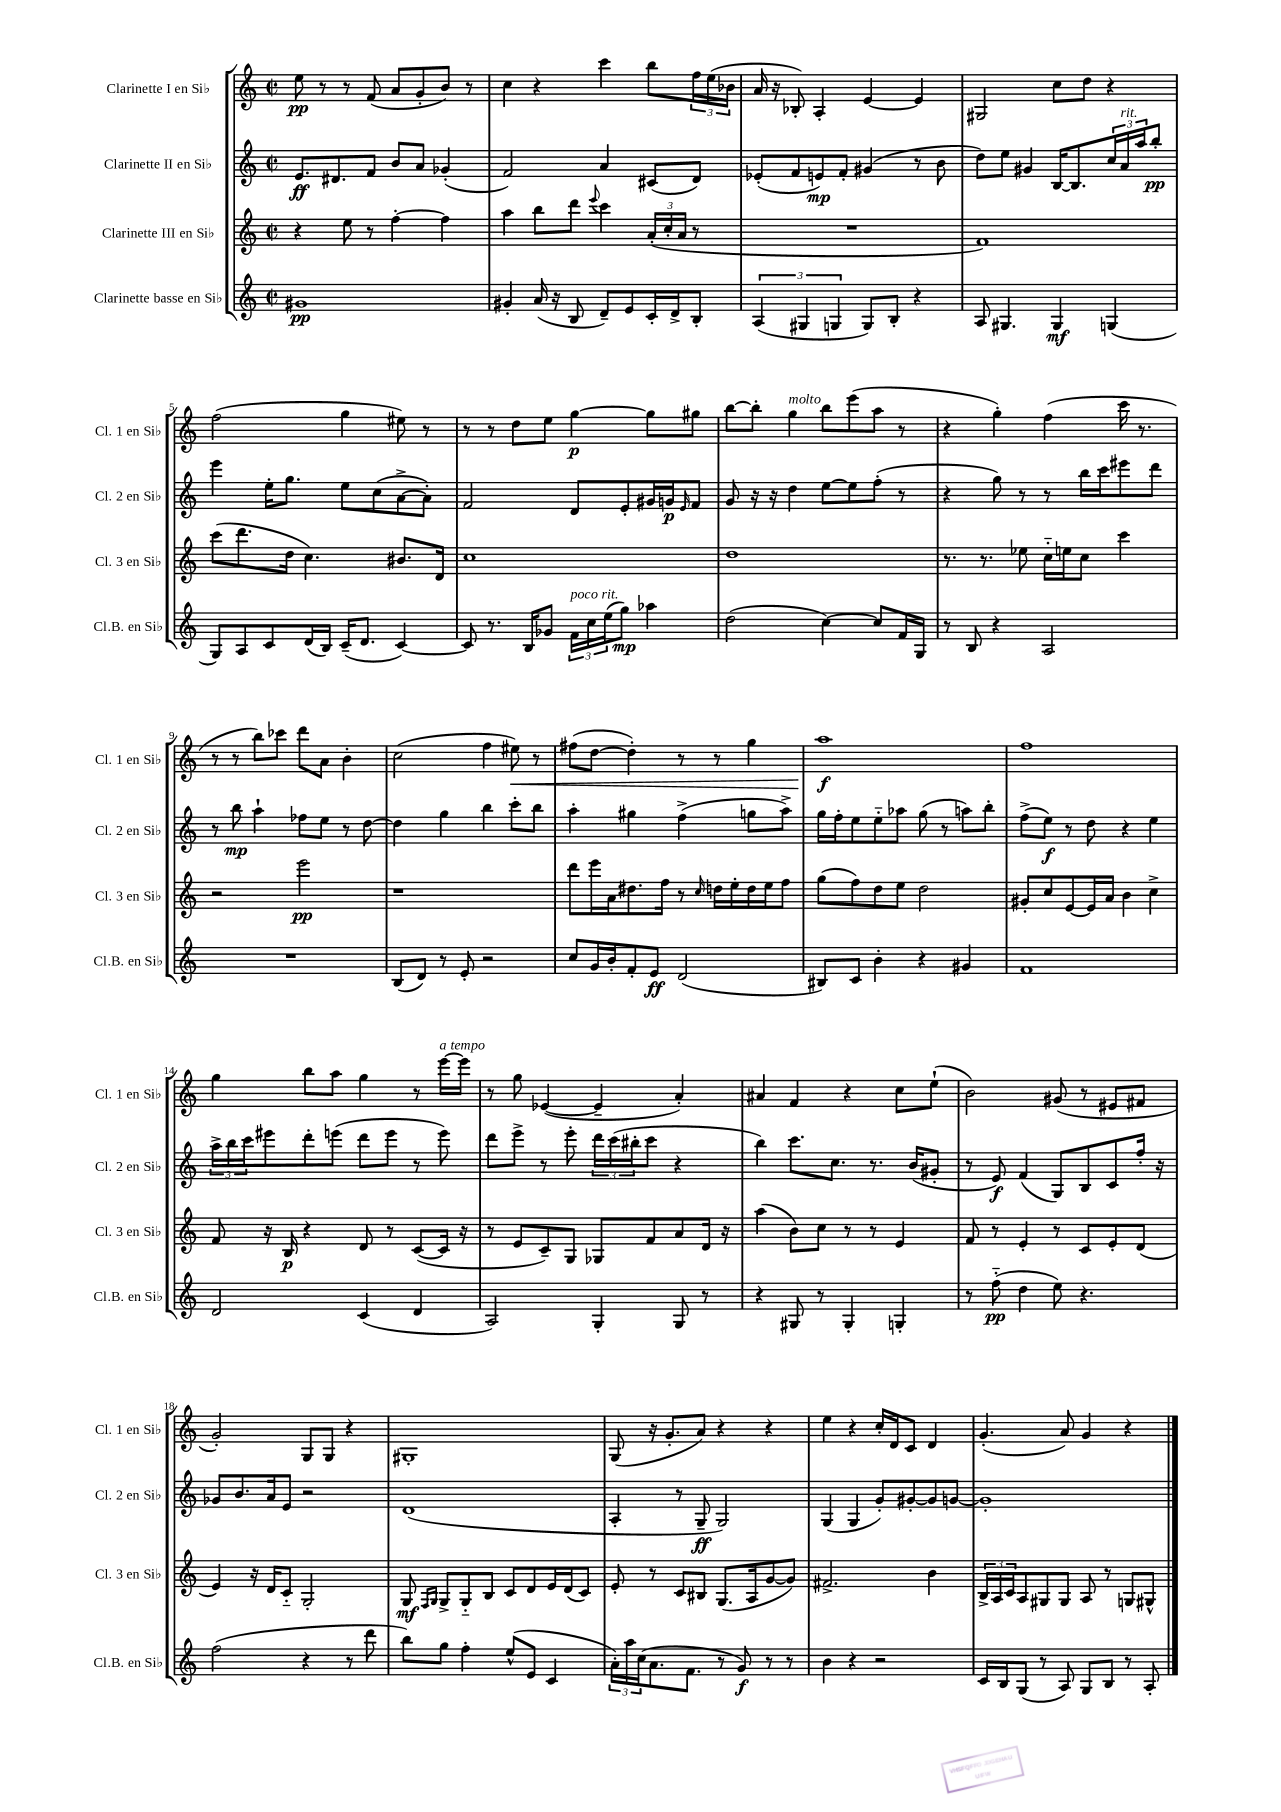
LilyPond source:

<<
\new StaffGroup <<
\new Staff = "s0" \with { instrumentName = "Clarinette I en Sib" shortInstrumentName = "Cl. 1 en Sib" } {
    \clef treble \key c \major \defaultTimeSignature \time 2/2
    e''8\pp r8 r8 f'8( a'8 g'8-. b'8) r8 |
    c''4 r4 c'''4 b''8 \tuplet 3/2 { f''16 e''16( bes'16 } |
    a'16 r16 bes8-.) a4-. e'4~ e'4 |
    gis2 c''8 d''8 r4 |
    f''2( g''4 eis''8) r8 |
    r8 r8 d''8 e''8 g''4~\p g''8 gis''8 |
    b''8~ b''8-. g''4^\markup { \italic "molto" } b''8 e'''8( a''8 r8 |
    r4 g''4-.) f''4( c'''16 r8. |
    r8 r8 b''8) ces'''8 d'''8 a'8 b'4-. |
    c''2( f''4 eis''8\<) r8 |
    fis''8( d''8~ d''4-.) r8 r8 g''4 |
    a''1\f\! |
    f''1 |
    g''4 b''8 a''8 g''4 r8 e'''16~^\markup { \italic "a tempo" } e'''16 |
    r8 g''8 ees'4~( ees'4-- a'4-.) |
    ais'4 f'4 r4 c''8 e''8-!( |
    b'2) gis'8( r8 eis'8 fis'8 |
    g'2-.) g8 g8 r4 |
    gis1-. |
    g8( r16 g'8.-. a'8) r4 r4 |
    e''4 r4 c''16-. d'16 c'8 d'4 |
    g'4.-.( a'8) g'4 r4 \bar "|." |
}
\new Staff = "s1" \with { instrumentName = "Clarinette II en Sib" shortInstrumentName = "Cl. 2 en Sib" } {
    \clef treble \key c \major \defaultTimeSignature \time 2/2
    e'8.\ff dis'8. f'8 b'8 a'8 ges'4-.( |
    f'2) a'4 cis'8( d'8) |
    ees'8-.( f'8 e'8\mp) f'8-. gis'4( r8 b'8 |
    d''8) e''8 gis'4 b16~ b8. \tuplet 3/2 { c''16 a'16^\markup { \italic "rit." } a''16 } b''8-.\pp |
    e'''4 e''16-. g''8. e''8 c''8( a'8~-> a'8-.) |
    f'2 d'8 e'8-. gis'16 g'16\p \grace { e'16 } f'8 |
    g'8 r16 r16 d''4 e''8~ e''8 f''8-.( r8 |
    r4 g''8) r8 r8 b''16 c'''16 eis'''8 d'''8 |
    r8 b''8\mp a''4-! fes''8 e''8 r8 d''8~ |
    d''4 g''4 b''4 c'''8-. b''8 |
    a''4-. gis''4 f''4->( g''8 a''8->) |
    g''16 f''16-. e''8 e''8-_ aes''8 g''8( r8 a''8) b''8-. |
    f''8->( e''8\f) r8 d''8 r4 e''4 |
    \tuplet 3/2 { a''16-> b''16 c'''16 } eis'''8 d'''8-. e'''8( d'''8 e'''8 r8 e'''8) |
    d'''8 e'''8-> r8 e'''8-. \tuplet 3/2 { d'''16 c'''16( bis''16-. } c'''8 r4 |
    b''4) c'''8. c''8. r8. b'16( gis'8-. |
    r8 e'8\f) f'4( g8) b8 c'8 f''16-. r16 |
    ges'8 b'8. a'16 e'8 r2 |
    d'1( |
    a4-. r8 g8--\ff g2) |
    g4( g4 g'8-.) gis'8~-. gis'8 g'8~ |
    g'1-. \bar "|." |
}
\new Staff = "s2" \with { instrumentName = "Clarinette III en Sib" shortInstrumentName = "Cl. 3 en Sib" } {
    \clef treble \key c \major \defaultTimeSignature \time 2/2
    r4 e''8 r8 f''4~-. f''4 |
    a''4 b''8 d'''8 \appoggiatura { e'''8 } c'''4 \tuplet 3/2 { a'16-.( c''16-. a'16 } r8 |
    R1 |
    f'1) |
    c'''8( d'''8. d''16 c''4.) bis'8. d'16 |
    c''1 |
    d''1 |
    r8. r8. ees''8 c''16-_ e''16 c''8 c'''4 |
    r2 e'''2\pp |
    r1 |
    d'''8 e'''16 a'16 dis''8. f''16 r8 \grace { c''16 } d''16 e''16-. d''16 e''16 f''8 |
    g''8( f''8) d''8 e''8 d''2 |
    gis'8-. c''8 e'8~ e'16 a'16 b'4 c''4-> |
    f'8 r16 b16\p r4 d'8 r8 c'8~( c'16 r16 |
    r8 e'8 c'8--) g8 ges8 f'8 a'8 d'16 r16 |
    a''4( b'8) c''8 r8 r8 e'4 |
    f'8 r8 e'4-. r8 c'8 e'8-. d'8( |
    e'4) r16 d'16 c'8-_ g2-. |
    g8\mf \grace { f16 g16 } g8-> g8-_ b8 c'8 d'8 e'16 d'16( c'8) |
    e'8-. r8 c'8 bis8 g8.( a16 g'8~ g'8) |
    fis'2.-> b'4 |
    \tuplet 3/2 { b16-> a16 c'16 } a8 gis8 gis8 a8 r8 g8 gis8-^ \bar "|." |
}
\new Staff = "s3" \with { instrumentName = "Clarinette basse en Sib" shortInstrumentName = "Cl.B. en Sib" } {
    \clef treble \key c \major \defaultTimeSignature \time 2/2
    gis'1\pp |
    gis'4-. a'16( r16 b8 d'8--) e'8 c'16-. d'16-> b8-. |
    \tuplet 3/2 { a4( gis4 g4 } g8) b8-. r4 |
    a8 gis4. gis4\mf g4( |
    g8) a8 c'8 d'16( b16) c'16--( d'8. c'4~) |
    c'8 r8. b16 ges'8 \tuplet 3/2 { f'16^\markup { \italic "poco rit." } c''16 e''16( } g''8\mp) aes''4 |
    d''2( c''4~) c''8 f'16 g16 |
    r8 b8 r4 a2 |
    R1 |
    b8( d'8) r8 e'8-. r2 |
    c''8 g'16 b'16-. f'8-. e'8\ff d'2( |
    bis8) c'8 b'4-. r4 gis'4 |
    f'1 |
    d'2 c'4( d'4 |
    a2) g4-. g8 r8 |
    r4 gis8 r8 gis4-. g4-. |
    r8 f''8-_\pp( d''4 e''8) r4. |
    f''2( r4 r8 d'''8 |
    b''8) g''8 f''4-. e''8-^( e'8 c'4 |
    \tuplet 3/2 { a'16-.) a''16 c''16( } a'8. f'8. r8 g'8\f) r8 r8 |
    b'4 r4 r2 |
    c'16 b16 g8( r8 a8) g8 b8 r8 a8-. \bar "|." |
}
>>
>>
